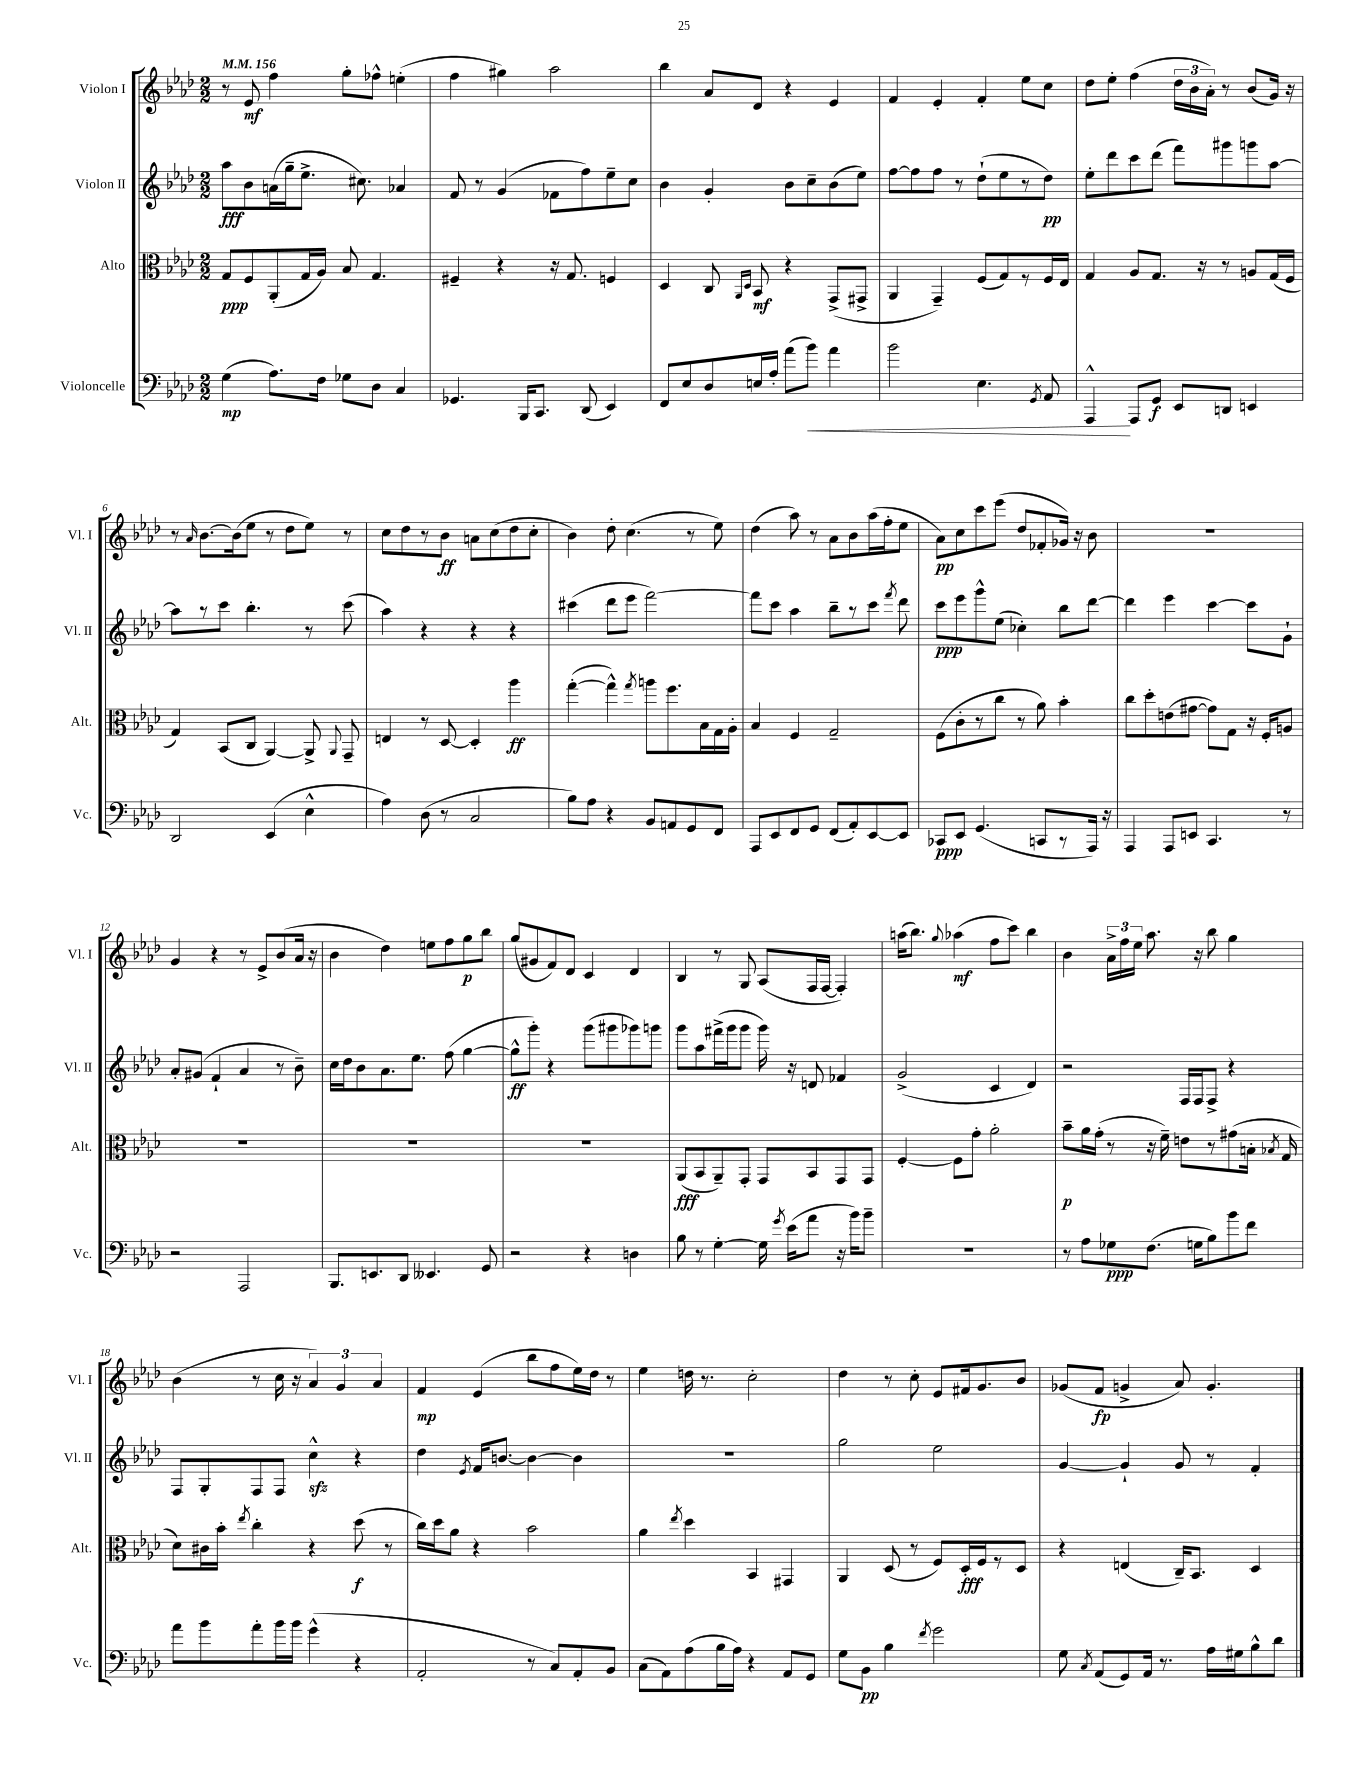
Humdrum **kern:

**kern	**dynam	**kern	**dynam	**kern	**dynam	**kern	**dynam
*part4	*part4	*part3	*part3	*part2	*part2	*part1	*part1
*staff4	*staff4	*staff3	*staff3	*staff2	*staff2	*staff1	*staff1
*I"Violoncelle	*	*I"Alto	*	*I"Violon II	*	*I"Violon I	*
*I'Vc.	*	*I'Alt.	*	*I'Vl. II	*	*I'Vl. I	*
*clefF4	*	*clefC3	*	*clefG2	*	*clefG2	*
*k[b-e-a-d-]	*	*k[b-e-a-d-]	*	*k[b-e-a-d-]	*	*k[b-e-a-d-]	*
*M2/2	*	*M2/2	*	*M2/2	*	*M2/2	*
*MM156	*	*MM156	*	*MM156	*	*MM156	*
=1	=1	=1	=1	=1	=1	=1	=1
(4G\	mp	8G/L	ppp	8aa-\L	fff	8r	.
.	.	8F/	.	8b-\	.	8e-/	mf
8.A-\L)	.	(8AA-'/	.	(16an\L	.	4ff\	.
.	.	.	.	16gg~\J	.	.	.
.	.	16G/L	.	8.ee-^\J	.	.	.
16F\Jk	.	16A-/JJ)	.	.	.	.	.
8G-X\L	.	8B-/	.	.	.	8gg'\L	.
.	.	.	.	8.cc#X\)	.	.	.
8D-\J	.	4.G/	.	.	.	8ff-X^^\J	.
4C/	.	.	.	4a-X/	.	(4een'\	.
=2	=2	=2	=2	=2	=2	=2	=2
4.GG-X/	.	4F#X~/	.	8f/	.	4ff\	.
.	.	.	.	8r	.	.	.
.	.	4r	.	(4g/	.	4gg#X\)	.
16BBB-/KL	.	.	.	.	.	.	.
8.CC/J	.	.	.	.	.	.	.
.	.	16r	.	8f-X\L	.	2aa-\	.
.	.	8.G/	.	.	.	.	.
(8DD-/	.	.	.	8ff\)	.	.	.
4EE-/)	.	4Fn/	.	8ee-~\	.	.	.
.	.	.	.	8cc\J	.	.	.
=3	=3	=3	=3	=3	=3	=3	=3
8FF/L	.	4D-/	.	4b-\	.	4bb-\	.
8E-/	.	.	.	.	.	.	.
8D-/	.	8C/	.	4g'/	.	8a-/L	.
.	.	16qqAA-/LL	.	.	.	.	.
.	.	16qqD-/JJ	.	.	.	.	.
16En/L	.	8BB-/	mf	.	.	8d-/J	.
16A-'/JJ	.	.	.	.	.	.	.
(8a-\L	.	4r	.	8b-\L	.	4r	.
!	!LO:HP:b	!	!	!	!	!	!
8b-\J)	<	.	.	8cc~\	.	.	.
4a-\	.	(8GG^/L	.	(8b-\	.	4e-/	.
.	.	8GG#X^/J	.	8ee-\J)	.	.	.
=4	=4	=4	=4	=4	=4	=4	=4
2b-\	.	4AA-/	.	[8ff\L	.	4f/	.
.	.	.	.	8ff\]	.	.	.
.	.	4GG~/)	.	8ff\J	.	4e-'/	.
.	.	.	.	8r	.	.	.
4.E-\	.	(8F/L	.	(8dd-`\L	.	4f'/	.
.	.	8G/)	.	8ee-\	.	.	.
.	.	8r	.	8r	.	8ee-\L	.
8qGG/	.	.	.	.	.	.	.
8AA-/	.	16F/L	.	8dd-\J)	pp	8cc\J	.
.	.	16E-/JJ	.	.	.	.	.
=5	=5	=5	=5	=5	=5	=5	=5
4AAA-^^/	.	4G/	.	8ee-'\L	.	8dd-\L	.
.	.	.	.	8ddd-\	.	8ee-'\J	.
8AAA-/L	[	8A-/L	.	8ccc\	.	(4ff\	.
8GG/J	f	8.G/J	.	(8ddd-\J	.	.	.
8EE-/L	.	.	.	8fff\L)	.	24dd-\LL	.
.	.	.	.	.	.	24b-\	.
.	.	16r	.	.	.	.	.
.	.	.	.	.	.	24a-'\JJ)	.
8DDn/J	.	8r	.	8ggg#X\	.	8r	.
4EEn/	.	8An/L	.	8gggn\	.	(8b-/L	.
.	.	(16G/L	.	[8aa-\J	.	16g/Jk)	.
.	.	16F/JJ	.	.	.	16r	.
!!LO:LB:g=z
=6	=6	=6	=6	=6	=6	=6	=6
2DD-/	.	4G/)	.	8aa-\L]	.	8r	.
.	.	.	.	.	.	16qqa-/	.
.	.	.	.	8r	.	[8.b-\L	.
.	.	(8BB-/L	.	8ccc\J	.	.	.
.	.	.	.	.	.	(16b-\k]	.
.	.	8C/J	.	4.bb-'\	.	8ee-\J	.
(4EE-/	.	[4AA-/)	.	.	.	8r	.
.	.	.	.	.	.	8dd-\L	.
4E-^^\	.	8AA-^/]	.	8r	.	8ee-\J)	.
.	.	8qqAA-/	.	.	.	.	.
.	.	8GG~/	.	(8ccc\	.	8r	.
=7	=7	=7	=7	=7	=7	=7	=7
4A-\)	.	4En/	.	4aa-\)	.	8cc\L	.
.	.	.	.	.	.	8dd-\	.
(8D-\	.	8r	.	4r	.	8r	.
8r	.	[8D-/	.	.	.	8b-\J	ff
2C/	.	4D-'/]	.	4r	.	8an\L	.
.	.	.	.	.	.	(8cc\	.
.	.	4aa-\	ff	4r	.	8dd-\	.
.	.	.	.	.	.	8cc'\J	.
=8	=8	=8	=8	=8	=8	=8	=8
8B-\L)	.	([4gg'\	.	(4ccc#X\	.	4b-\)	.
8A-\J	.	.	.	.	.	.	.
4r	.	4gg^^\])	.	8ddd-\L	.	8dd-'\	.
.	.	.	.	8eee-\J	.	(4.cc\	.
.	.	8qgg/	.	.	.	.	.
8BB-/L	.	8aan\L	.	[2fff\)	.	.	.
8AAn/	.	8.ff\	.	.	.	.	.
8GG/	.	.	.	.	.	8r	.
.	.	16B-\L	.	.	.	.	.
8FF/J	.	16G\	.	.	.	8ee-\)	.
.	.	16A-'\JJ	.	.	.	.	.
=9	=9	=9	=9	=9	=9	=9	=9
8AAA-/L	.	4B-/	.	8fff\L]	.	(4dd-\	.
8EE-/	.	.	.	8ccc\J	.	.	.
8FF/	.	4F/	.	4aa-\	.	8aa-\)	.
8GG/J	.	.	.	.	.	8r	.
(8FF/L	.	2G~/	.	8bb-~\L	.	8a-\L	.
8AA-'/)	.	.	.	8r	.	8b-\	.
[8EE-/	.	.	.	8ccc\J	.	(16aa-\L	.
.	.	.	.	.	.	16ff'\J	.
.	.	.	.	8qfff/	.	.	.
8EE-/J]	.	.	.	8ddd-\	.	8ee-\J	.
=10	=10	=10	=10	=10	=10	=10	=10
8CC-X/L	ppp	(8F\L	.	8ccc\L	ppp	8a-\L)	pp
8EE-/J	.	8c'\	.	8eee-\	.	8cc\	.
(4.GG/	.	8r	.	8ggg^^\	.	8ccc\	.
.	.	8cc\J	.	(8ee-\J	.	(8eee-\J	.
.	.	8r	.	4cc-X'\)	.	8dd-/L	.
8CCn/L	.	8a-\)	.	.	.	8f-X'/	.
8r	.	4b-'\	.	8bb-\L	.	16g-X/Jk)	.
.	.	.	.	.	.	16r	.
16AAA-/Jk)	.	.	.	[8ddd-\J	.	8b-\	.
16r	.	.	.	.	.	.	.
=11	=11	=11	=11	=11	=11	=11	=11
4AAA-/	.	8cc\L	.	4ddd-\]	.	1r	.
.	.	8dd-'\	.	.	.	.	.
8AAA-/L	.	(8en\	.	4eee-\	.	.	.
8EEn/J	.	[8g#X\J	.	.	.	.	.
4.CC/	.	8g#\L])	.	[4ccc\	.	.	.
.	.	8G\J	.	.	.	.	.
.	.	16r	.	8ccc\L]	.	.	.
.	.	16F'/KL	.	.	.	.	.
8r	.	8An/J	.	8g`\J	.	.	.
!!LO:LB:g=z
=12	=12	=12	=12	=12	=12	=12	=12
2r	.	1r	.	8a-'/L	.	4g/	.
.	.	.	.	(8g#X/J	.	.	.
.	.	.	.	4f`/	.	4r	.
2AAA-/	.	.	.	4a-/	.	8r	.
.	.	.	.	.	.	8e-^/L	.
.	.	.	.	8r	.	(8b-/	.
.	.	.	.	8b-~\)	.	16a-/Jk	.
.	.	.	.	.	.	16r	.
=13	=13	=13	=13	=13	=13	=13	=13
8.BBB-/L	.	1r	.	16cc\LL	.	4b-\	.
.	.	.	.	16dd-\J	.	.	.
.	.	.	.	8b-\	.	.	.
8.EEn/	.	.	.	.	.	.	.
.	.	.	.	8.a-\	.	4dd-\)	.
8DD-/J	.	.	.	.	.	.	.
.	.	.	.	8.ee-\J	.	.	.
4.EE--X/	.	.	.	.	.	8een\L	.
.	.	.	.	(8ff\	.	8ff\	.
.	.	.	.	[4gg\	.	8gg\	p
8GG/	.	.	.	.	.	8bb-\J	.
=14	=14	=14	=14	=14	=14	=14	=14
2r	.	1r	.	8gg^^\L]	ff	(8gg/L	.
.	.	.	.	8ggg'\J)	.	8g#X/	.
.	.	.	.	4r	.	8f/)	.
.	.	.	.	.	.	8d-/J	.
4r	.	.	.	(8ggg\L	.	4c/	.
.	.	.	.	8ggg#X\	.	.	.
4Dn\	.	.	.	8ggg-X\)	.	4d-/	.
.	.	.	.	8gggn\J	.	.	.
=15	=15	=15	=15	=15	=15	=15	=15
8B-\	.	(8AA-/L	fff	8ggg\L	.	4B-/	.
8r	.	8BB-/	.	8aa-\	.	.	.
[4G'\	.	8AA-~/)	.	(16fff#X^\L	.	8r	.
.	.	.	.	16ggg\J	.	.	.
.	.	8GG'/J	.	8ggg\J	.	8G/	.
16G\]	.	8GG/L	.	16ggg\)	.	(8A-/L	.
8qg/	.	.	.	.	.	.	.
(16e-\KL	.	.	.	16r	.	.	.
8a-\J	.	8BB-/	.	8dn/	.	16F/L	.
.	.	.	.	.	.	[16F/JJ	.
16r	.	8GG/	.	4f-X/	.	4F'/])	.
16b-\KL)	.	.	.	.	.	.	.
8b-~\J	.	8GG/J	.	.	.	.	.
=16	=16	=16	=16	=16	=16	=16	=16
1r	.	[4F'/	.	(2g^/	.	(16aan\KL	.
.	.	.	.	.	.	8.bb-\J)	.
.	.	.	.	.	.	8qqgg/	.
.	.	8F\L]	.	.	.	(4aa-X\	mf
.	.	8g'\J	.	.	.	.	.
.	.	2a-'\	.	4c/	.	8ff\L	.
.	.	.	.	.	.	8ccc\J)	.
.	.	.	.	4d-/)	.	4bb-\	.
=17	=17	=17	=17	=17	=17	=17	=17
8r	.	8b-~\L	p	2r	.	4b-\	.
8A-\L	.	16a-\L	.	.	.	.	.
.	.	(16g'\JJ	.	.	.	.	.
8G-X\	ppp	8r	.	.	.	24a-^\LL	.
.	.	.	.	.	.	24ff\	.
.	.	.	.	.	.	24ee-\JJ	.
(8.F\J	.	16r	.	.	.	8.aa-\	.
.	.	16f~\)	.	.	.	.	.
.	.	8en\L	.	16F/LL	.	.	.
16Gn\KL	.	.	.	16F/J	.	16r	.
8B-\)	.	8r	.	8F^/J	.	8bb-\	.
8b-\	.	(8g#X\	.	4r	.	4gg\	.
8f\J	.	16Bn'\Jk	.	.	.	.	.
.	.	8qB-X/	.	.	.	.	.
.	.	16G/	.	.	.	.	.
!!LO:LB:g=z
=18	=18	=18	=18	=18	=18	=18	=18
8a-\L	.	8d-\L)	.	8F/L	.	(4b-\	.
8b-\	.	16c#X\L	.	8G'/	.	.	.
.	.	16b-'\JJ	.	.	.	.	.
.	.	8qee-/	.	.	.	.	.
8a-'\	.	4cc'\	.	8F/	.	8r	.
16b-\L	.	.	.	8F/J	.	16cc\	.
16b-\JJ	.	.	.	.	.	16r	.
(4g^^\	.	4r	.	4cczz^^\	.	6a-/)	.
.	.	.	.	.	.	6g/	.
4r	.	(8dd-\	f	4r	.	.	.
.	.	.	.	.	.	6a-/	.
.	.	8r	.	.	.	.	.
=19	=19	=19	=19	=19	=19	=19	=19
2AA-'/	.	16cc\LL)	.	4dd-\	.	4f/	mp
.	.	16dd-\J	.	.	.	.	.
.	.	8a-\J	.	.	.	.	.
.	.	.	.	8qe-/	.	.	.
.	.	4r	.	16f/KL	.	(4e-/	.
.	.	.	.	[8.bn/J	.	.	.
8r	.	2b-\	.	4b\_	.	8bb-\L	.
8C/L)	.	.	.	.	.	8ff\	.
8AA-'/	.	.	.	4b\]	.	16ee-\L)	.
.	.	.	.	.	.	16dd-\JJ	.
8BB-/J	.	.	.	.	.	8r	.
=20	=20	=20	=20	=20	=20	=20	=20
(8C\L	.	4a-\	.	1r	.	4ee-\	.
8AA-\)	.	.	.	.	.	.	.
.	.	8qee-/	.	.	.	.	.
(8A-\	.	4dd-\	.	.	.	16ddn\	.
.	.	.	.	.	.	8.r	.
16B-\L	.	.	.	.	.	.	.
16A-\JJ)	.	.	.	.	.	.	.
4r	.	4BB-/	.	.	.	2cc'\	.
8AA-/L	.	4GG#X/	.	.	.	.	.
8GG/J	.	.	.	.	.	.	.
=21	=21	=21	=21	=21	=21	=21	=21
8G\L	.	4AA-/	.	2gg\	.	4dd-\	.
8BB-\J	pp	.	.	.	.	.	.
4B-\	.	(8D-/	.	.	.	8r	.
.	.	8r	.	.	.	8cc'\	.
8qf/	.	.	.	.	.	.	.
2g\	.	8F/L)	.	2ee-\	.	8e-/L	.
.	.	16D-'/L	fff	.	.	16f#X/k	.
.	.	16F/J	.	.	.	8.g/	.
.	.	8r	.	.	.	.	.
.	.	8D-/J	.	.	.	8b-/J	.
=22	=22	=22	=22	=22	=22	=22	=22
8G\	.	4r	.	[4g/	.	(8g-X/L	.
8qC/	.	.	.	.	.	.	.
(8AA-/L	.	.	.	.	.	8f/J	fp
8GG/)	.	(4En/	.	4g`/]	.	4gn^/	.
16AA-/Jk	.	.	.	.	.	.	.
8.r	.	.	.	.	.	.	.
.	.	16C~/KL)	.	8g/	.	8a-/)	.
.	.	8.BB-/J	.	.	.	.	.
16A-\LL	.	.	.	8r	.	4.g'/	.
16G#X\J	.	.	.	.	.	.	.
8B-^^\	.	4D-/	.	4f'/	.	.	.
8d-\J	.	.	.	.	.	.	.
==	==	==	==	==	==	==	==
*-	*-	*-	*-	*-	*-	*-	*-
